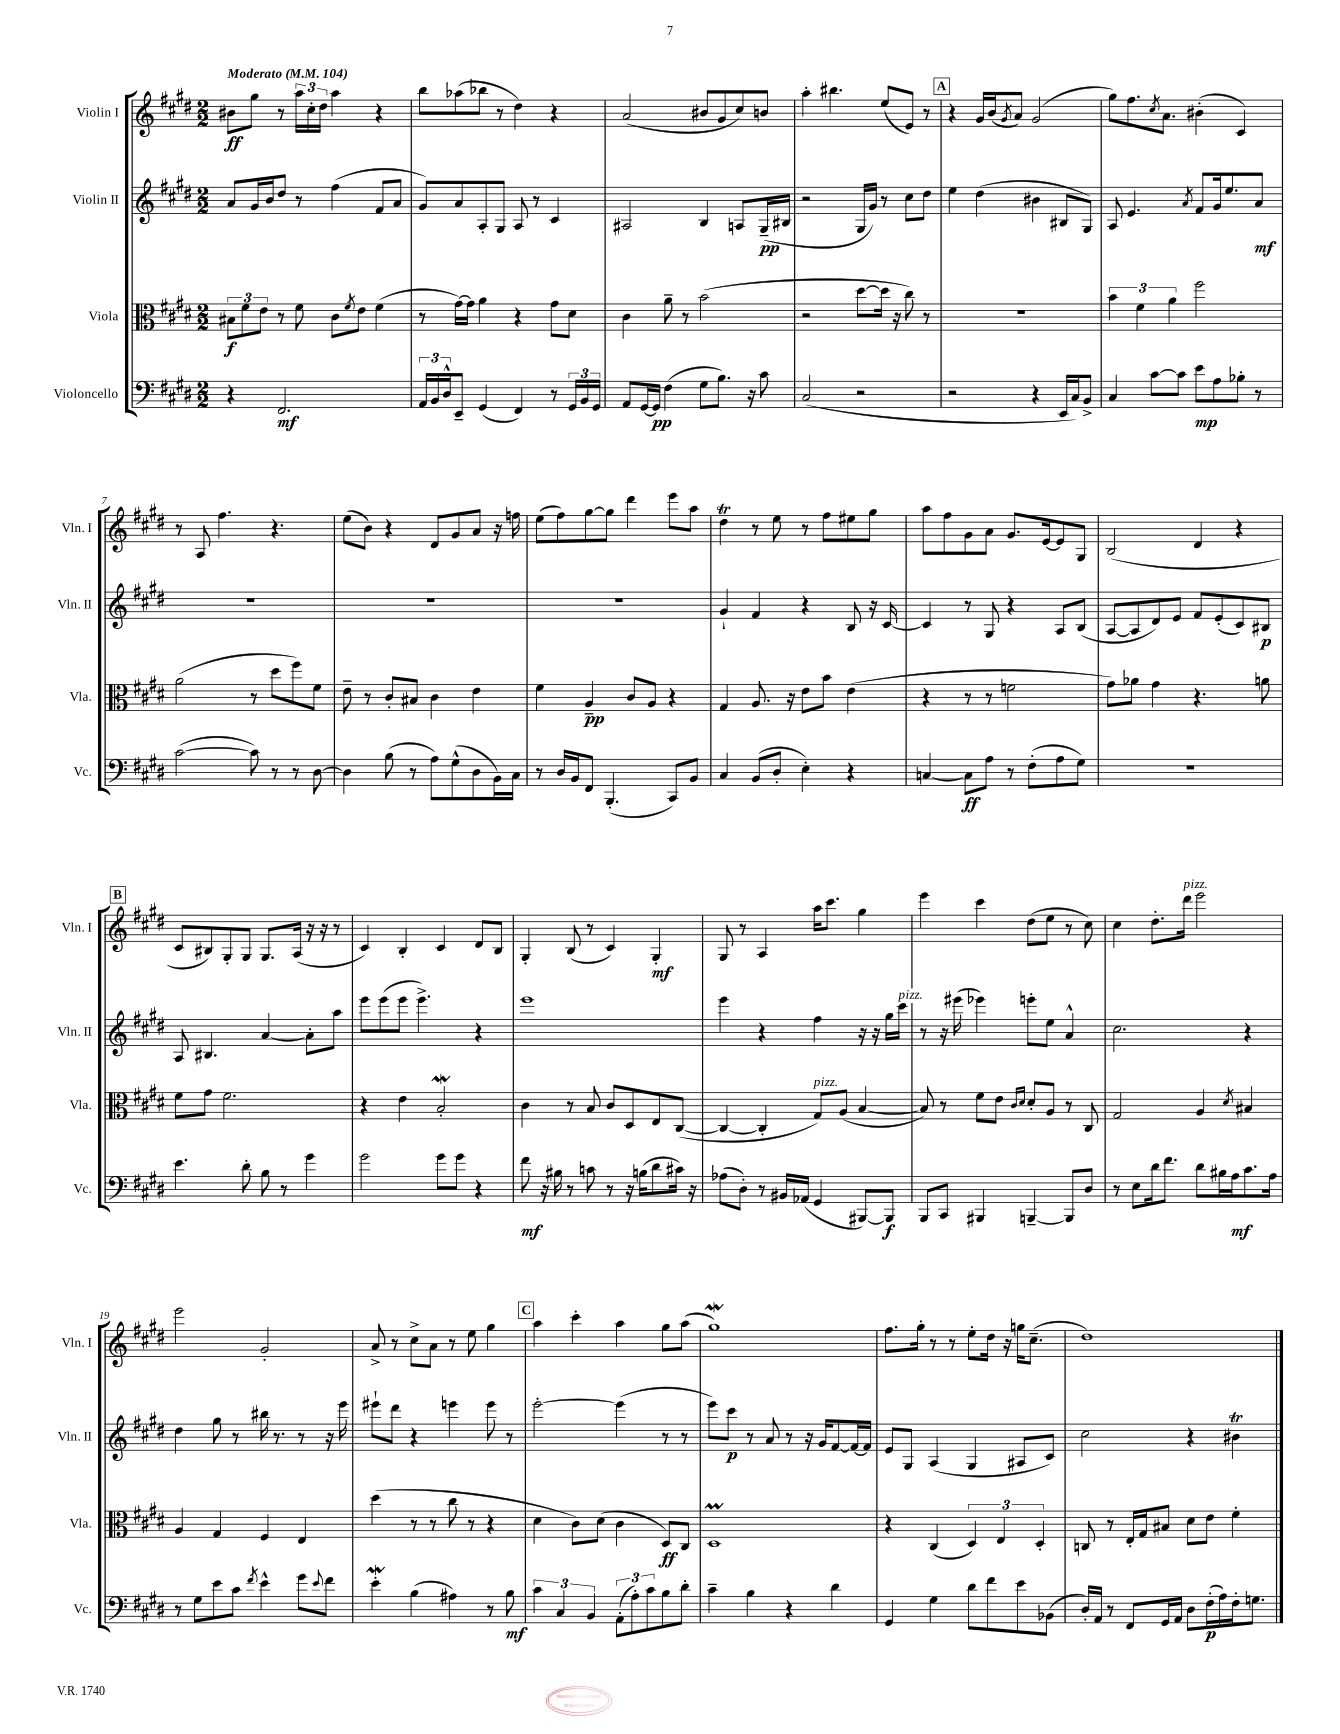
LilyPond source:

<<
\new StaffGroup <<
\new Staff = "s0" \with { instrumentName = "Violin I" shortInstrumentName = "Vln. I" } {
    \clef treble \key e \major \numericTimeSignature \time 2/2 \tempo "Moderato" 4 = 104
    bis'8\ff gis''8 r8 \tuplet 3/2 { a''16 cis''16-. dis''16 } a''4 r4 |
    b''8 aes''8( bes''8 r8 dis''4) r4 |
    a'2( bis'8 gis'8 cis''8) b'8 |
    a''4-. bis''4. e''8( e'8) r8 |
    \mark \markup { \box "A" } r4 gis'16 b'16( \acciaccatura { gis'8 } a'8) gis'2( |
    gis''8) fis''8. \acciaccatura { cis''8 } a'8. bis'4-.( cis'4) |
    r8 a8 fis''4. r4. |
    e''8( b'8) r4 dis'8 gis'8 a'8 r16 f''16 |
    e''8( fis''8) gis''8~ gis''8 dis'''4 e'''8 a''8 |
    dis''4\trill r8 e''8 r8 fis''8 eis''8 gis''8 |
    a''8 fis''8 gis'8 a'8 gis'8. e'16~ e'8 gis8 |
    b2( dis'4 r4 |
    \mark \markup { \box "B" } cis'8 bis8) gis8-. gis8 gis8. a16( r16 r16 r8 |
    cis'4) b4-. cis'4 dis'8 b8 |
    gis4-. b8( r8 cis'4) gis4-.\mf |
    gis8 r8 a4 a''16 cis'''8. gis''4 |
    e'''4 cis'''4 dis''8( e''8 r8 cis''8) |
    cis''4 dis''8.-. dis'''16^\markup { \italic "pizz." } e'''2 |
    e'''2 gis'2-. |
    a'8-> r8 cis''8-> a'8 r8 e''8 gis''4 |
    \mark \markup { \box "C" } a''4 cis'''4-. a''4 gis''8 a''8( |
    gis''1\mordent) |
    fis''8. gis''16-. r8 r8 e''8-. dis''16 r16 g''16 cis''8.--( |
    dis''1) \bar "|." |
}
\new Staff = "s1" \with { instrumentName = "Violin II" shortInstrumentName = "Vln. II" } {
    \clef treble \key e \major \numericTimeSignature \time 2/2
    a'8 gis'16 b'16 dis''8 r8 fis''4( fis'8 a'8 |
    gis'8) a'8 a8-. gis8 a8 r8 cis'4 |
    ais2 b4 a8 gis16--\pp( bis16 |
    r2 gis16 gis'16) r8 cis''8 dis''8 |
    \mark \markup { \box "A" } e''4 dis''4( bis'4 bis8 gis8) |
    a8 e'4. \acciaccatura { a'8 } fis'8 gis'16 e''8. a'8\mf |
    R1 |
    R1 |
    R1 |
    gis'4-! fis'4 r4 b8 r16 cis'16~ |
    cis'4 r8 gis8 r4 a8 b8( |
    a8~ a8 dis'8) e'8 fis'8 e'8-.( cis'8) bis8\p |
    \mark \markup { \box "B" } a8 bis4. a'4~ a'8-. a''8 |
    e'''8 e'''8( e'''8 e'''4.->) r4 |
    e'''1 |
    e'''4 r4 fis''4 r16 r16 gis''16 cis'''16^\markup { \italic "pizz." } |
    r8 r16 eis'''16( ees'''4) e'''8-. e''8 a'4-^ |
    cis''2. r4 |
    dis''4 gis''8 r8 bis''16 r8. r8 r16 e'''16 |
    eis'''8-! dis'''8 r4 e'''4 e'''8 r8 |
    \mark \markup { \box "C" } e'''2~-. e'''4( r8 r8 |
    e'''8) cis'''8\p r8 a'8 r8 r16 gis'16 fis'8~ fis'16~ fis'16 |
    e'8 gis8 a4( gis4 ais8 cis'8) |
    cis''2 r4 bis'4\trill \bar "|." |
}
\new Staff = "s2" \with { instrumentName = "Viola" shortInstrumentName = "Vla." } {
    \clef alto \key e \major \numericTimeSignature \time 2/2
    \tuplet 3/2 { bis8\f fis'8 e'8 } r8 fis'8 cis'8 \acciaccatura { fis'8 } e'8 fis'4( |
    r8 gis'16~) gis'16 a'4 r4 gis'8 dis'8 |
    cis'4 a'8-- r8 b'2( |
    r2 dis''8~ dis''16 r16 cis''8) r8 |
    \mark \markup { \box "A" } R1 |
    \tuplet 3/2 { b'4 fis'4 a'4 } fis''2 |
    a'2( r8 dis''8 fis''8) fis'8 |
    e'8-- r8 cis'8-. bis8 cis'4 e'4 |
    fis'4 a4--\pp cis'8 a8 r4 |
    gis4 a8. r16 e'8 b'8 e'4( |
    r4 r8 r8 f'2 |
    gis'8) aes'8 gis'4 r4. a'8 |
    \mark \markup { \box "B" } fis'8 gis'8 fis'2. |
    r4 e'4 b2-.\mordent |
    cis'4 r8 b8 cis'8 dis8 e8 cis8~( |
    cis4~ cis4-. gis8^\markup { \italic "pizz." }) a8( b4~ |
    b8) r8 fis'8 e'8 \grace { cis'16 dis'16 } dis'8-. a8 r8 cis8 |
    gis2 a4 \acciaccatura { dis'8 } bis4 |
    a4 gis4 fis4 e4 |
    dis''4( r8 r8 cis''8 r8 r4 |
    \mark \markup { \box "C" } dis'4 cis'8) dis'8( cis'4 dis8\ff) cis8 |
    dis1\prall |
    r4 cis4( \tuplet 3/2 { dis4) e4 dis4-. } |
    c8 r8 e16-. gis16 bis8 dis'8 e'8 fis'4-. \bar "|." |
}
\new Staff = "s3" \with { instrumentName = "Violoncello" shortInstrumentName = "Vc." } {
    \clef bass \key e \major \numericTimeSignature \time 2/2
    r4 fis,2.\mf |
    \tuplet 3/2 { a,16 b,16 dis16-^ } e,8-- gis,4( fis,4) r8 \tuplet 3/2 { gis,16 b,16 gis,16 } |
    a,8 gis,16~ gis,16\pp fis4( gis8 b8.) r16 cis'8 |
    cis2( r2 |
    \mark \markup { \box "A" } r2 r4 e,16 cis16) b,8-> |
    cis4 cis'8~ cis'8 e'8\mp a8 bes8-. r8 |
    cis'2~( cis'8) r8 r8 dis8~ |
    dis4 b8( r8 a8) gis8-^( dis8 b,16) cis16 |
    r8 dis16 b,16 fis,8 b,,4.-.( cis,8) b,8 |
    cis4 b,8( dis8-. e4-.) r4 |
    c4~ c8\ff a8 r8 fis8-.( a8 gis8) |
    R1 |
    \mark \markup { \box "B" } e'4. dis'8-. b8 r8 gis'4 |
    gis'2 gis'8 gis'8 r4 |
    fis'8\mf r16 bis16 r8 c'8 r8 r16 b16( dis'8 cis'16) r16 |
    aes8( dis8-.) r8 bis,16 aes,16( gis,4 bis,,8~) bis,,8\f |
    b,,8 cis,8 bis,,4 b,,4~-- b,,8 dis8 |
    r8 e8 dis'16 fis'8. dis'8 bis16 a16\mf cis'8. a16 |
    r8 gis8 e'8 cis'8 \acciaccatura { fis'8 } e'4-^ gis'8 \appoggiatura { e'8 } fis'8 |
    e'4-.\mordent b4( ais4) r8 b8\mf |
    \mark \markup { \box "C" } \tuplet 3/2 { cis'4 cis4 b,4 } \tuplet 3/2 { a,8-.( a8-.) cis'8 } b8 dis'8-. |
    cis'4-- b4 r4 dis'4 |
    gis,4 gis4 dis'8 fis'8 e'8 bes,8( |
    dis16-.) a,16 r8 fis,8 gis,16 a,16 dis8 fis16-.\p( a16) fis16-. g8. \bar "|." |
}
>>
>>
